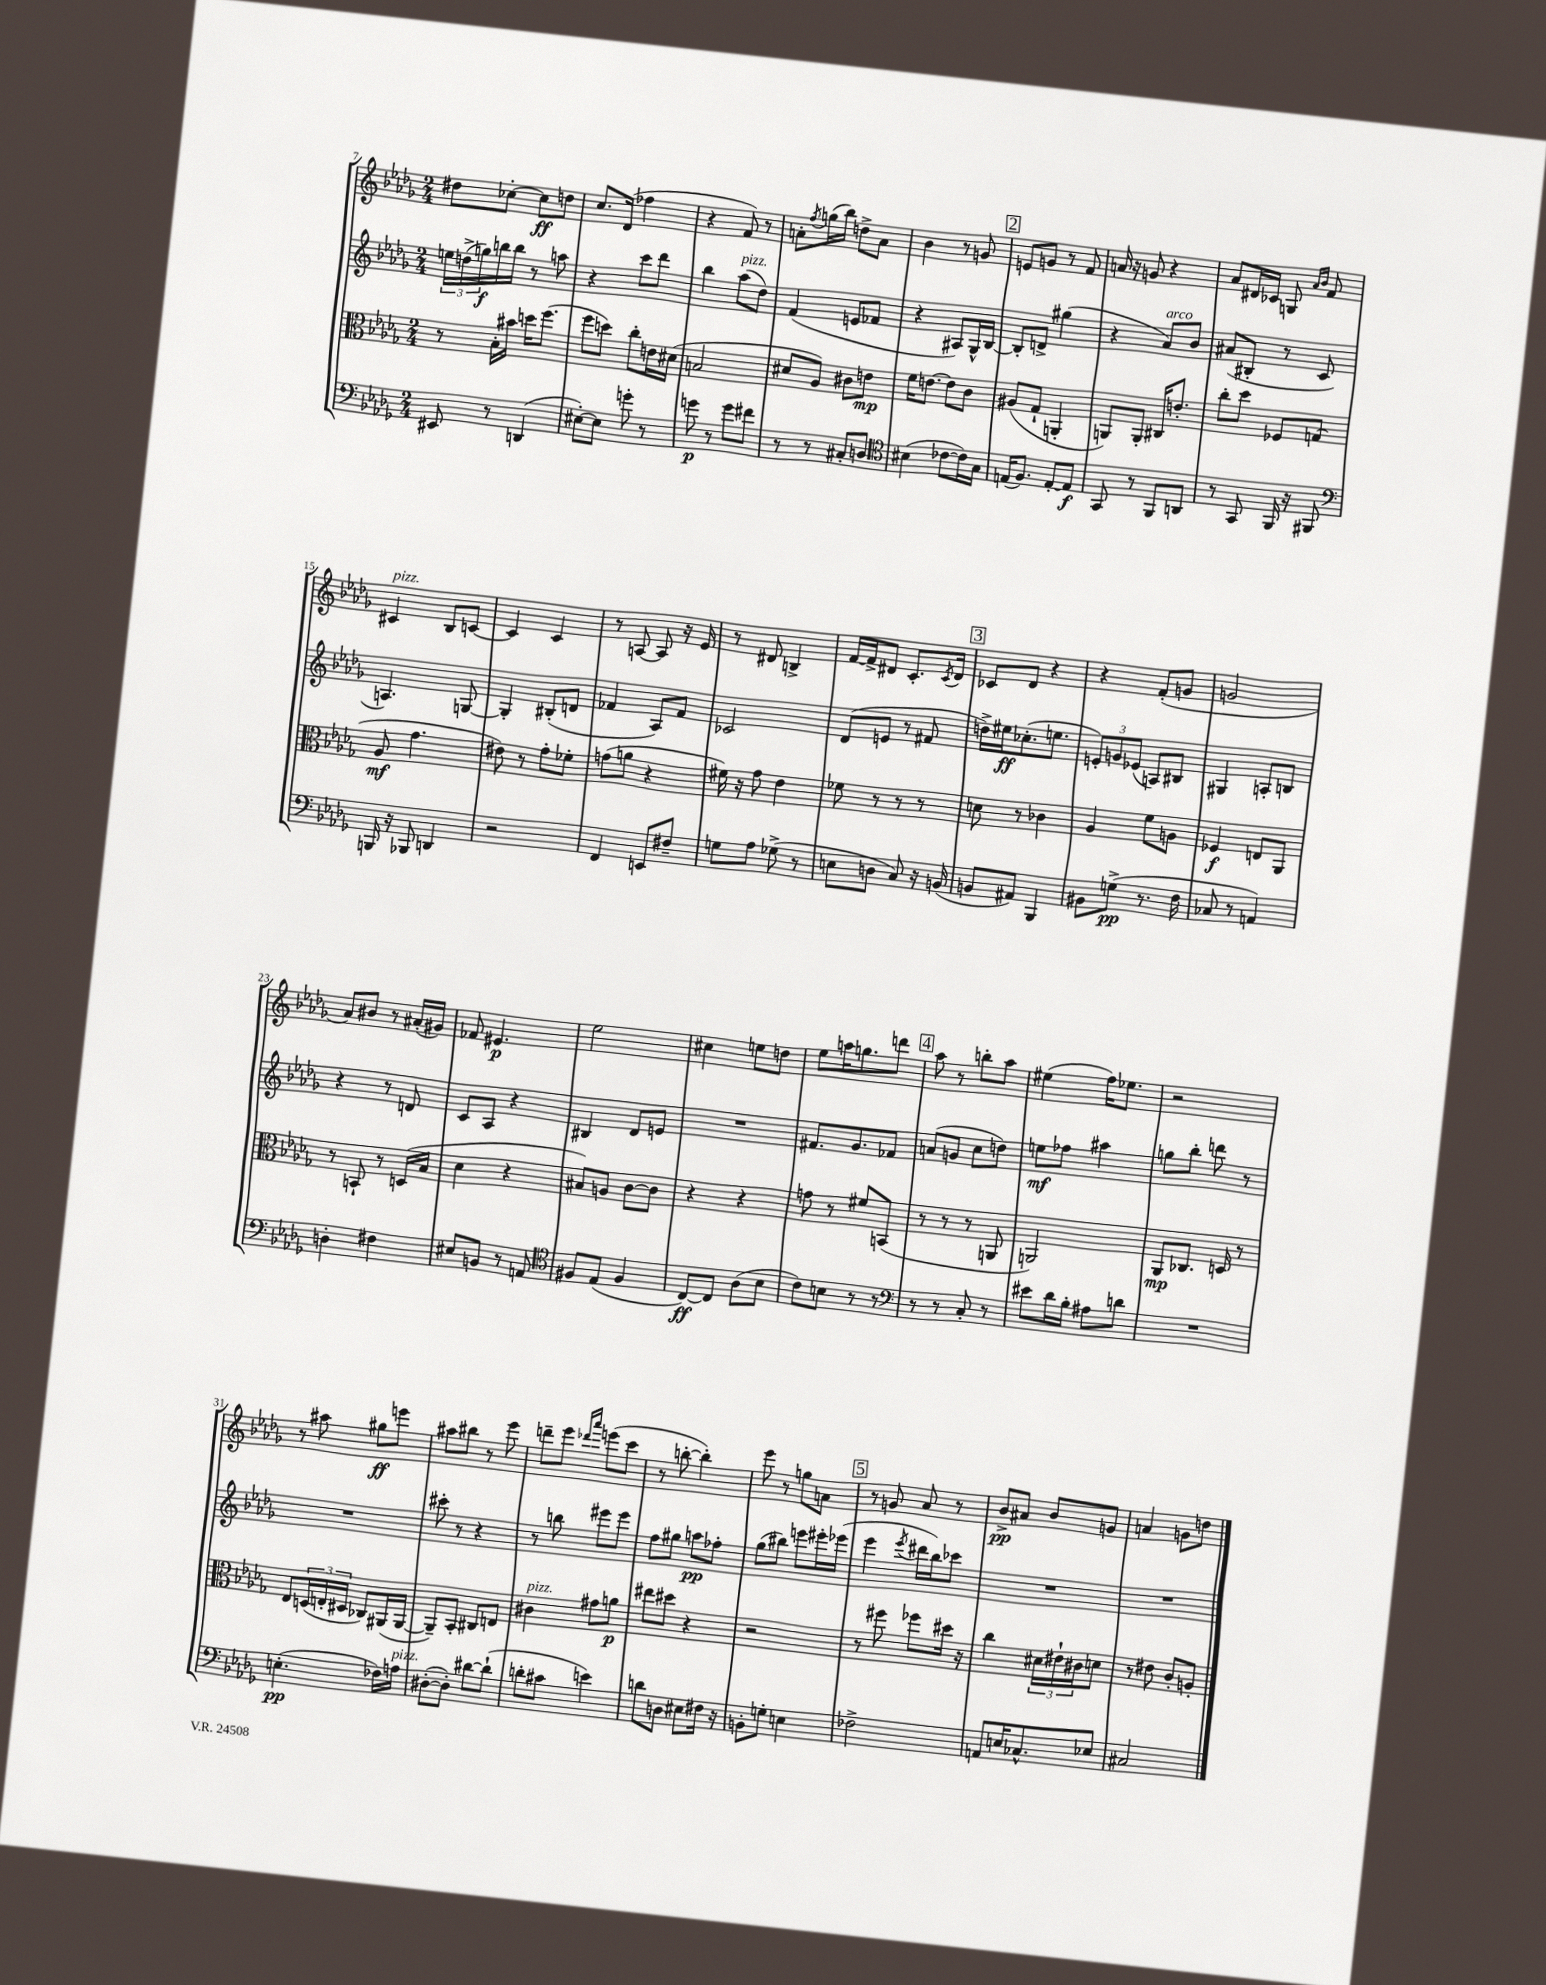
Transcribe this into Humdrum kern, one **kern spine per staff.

**kern	**dynam	**kern	**dynam	**kern	**dynam	**kern	**dynam
*part4	*part4	*part3	*part3	*part2	*part2	*part1	*part1
*staff4	*staff4	*staff3	*staff3	*staff2	*staff2	*staff1	*staff1
*clefF4	*	*clefC3	*	*clefG2	*	*clefG2	*
*k[b-e-a-d-g-]	*	*k[b-e-a-d-g-]	*	*k[b-e-a-d-g-]	*	*k[b-e-a-d-g-]	*
*M2/4	*	*M2/4	*	*M2/4	*	*M2/4	*
=7	=7	=7	=7	=7	=7	=7	=7
8EE#X/	.	8r	.	24een\LL	.	8dd#X\L	.
.	.	.	.	(24ddn^\	.	.	.
.	.	.	.	24ggn\)	f	.	.
8r	.	16B-'\LL	.	16bbn\	.	[8cc-X'\J	.
.	.	16b#X\JJ	.	16bb\JJ	.	.	.
(4DDn/	.	16ddn\KL	.	8r	.	8cc-\L]	ff
.	.	(8.ff\J	.	.	.	.	.
.	.	.	.	8aan\	.	8ddn\J	.
=8	=8	=8	=8	=8	=8	=8	=8
[8E#X'\L)	.	8ff\L	.	4r	.	8.cc/L	.
8E#\J]	.	8ddn\J)	.	.	.	.	.
.	.	.	.	.	.	(16d-/Jk	.
8gn'\	.	8cc'\L	.	8ccc\L	.	4ff-X\	.
8r	.	16en\L	.	8ddd-\J	.	.	.
.	.	(16d#X\JJ	.	.	.	.	.
=9	=9	=9	=9	=9	=9	=9	=9
8gn\	p	2Bn/	.	4bb-\	.	4r	.
8r	.	.	.	.	.	.	.
!	!	!	!	!LO:TX:a:i:t=pizz.	!	!	!
8g\L	.	.	.	(8aa-\L	.	8f/)	.
8f#X\J	.	.	.	8dd-\J)	.	8r	.
=10	=10	=10	=10	=10	=10	=10	=10
8r	.	8d#X/L	.	(4f/	.	8an'\L	.
.	.	.	.	.	.	8qff/	.
8r	.	8A-/J)	.	.	.	(16ggn\L	.
.	.	.	.	.	.	16bb-\JJ)	.
8C#X'/L	.	8c#X\L	.	8en/L	.	8ddn^\L	.
8Dn/J	.	8en\J	mp	8f-X/J	.	8a\J	.
=11	=11	=11	=11	=11	=11	=11	=11
*clefC4	*	*	*	*	*	*	*
(4B#X\	.	16f\KL	.	4r	.	4b-\	.
.	.	[8.en\J	.	.	.	.	.
[8c-X\L	.	8e\L]	.	8A#X/L)	.	8r	.
16c-\L])	.	8c\J	.	16G-^^/L	.	8gn/	.
16G-\JJ	.	.	.	[16B-/JJ	.	.	.
!!LO:REH:place=s1:t=2
=12	=12	=12	=12	=12	=12	=12	=12
(16En/KL	.	(8A#X/L	.	8B-'/L]	.	8en/L	.
8.F/J)	.	.	.	.	.	.	.
.	.	8G-`/J	.	8dn^/J	.	8gn/J	.
[8E'/L	.	4AAn'/	.	(4gg#X\	.	8r	.
8E/J]	f	.	.	.	.	8f/	.
=13	=13	=13	=13	=13	=13	=13	=13
8GG-/	.	8AAn/L)	.	4r	.	16an/	.
.	.	.	.	.	.	16r	.
8r	.	8AA'/J	.	.	.	8gn/	.
!	!	!	!	!LO:TX:a:i:t=arco	!	!	!
8FF/L	.	16C#X/KL	.	8a-/L)	.	4r	.
.	.	8.en'/J	.	.	.	.	.
8AAn/J	.	.	.	8b-/J	.	.	.
=14	=14	=14	=14	=14	=14	=14	=14
8r	.	8cc'\L	.	(8a#X/L	.	8a-/L	.
8GG-/	.	8dd-\J	.	8B#X'/J	.	16d#X/L	.
.	.	.	.	.	.	16c-X/JJ	.
16FF/	.	8F-X/L	.	8r	.	8Gn/	.
16r	.	.	.	.	.	.	.
.	.	.	.	.	.	16qqa-/LL	.
.	.	.	.	.	.	16qqb-/JJ	.
8FF#X/	.	(8Gn/J	.	8c/	.	8f/	.
!!LO:LB:g=z
=15	=15	=15	=15	=15	=15	=15	=15
*clefF4	*	*	*	*	*	*	*
!	!	!	!	!	!	!LO:TX:a:i:t=pizz.	!
16BBBn/	.	8A-/	mf	4.An/)	.	4c#X/	.
16r	.	.	.	.	.	.	.
8BBB-X/	.	4.g-\	.	.	.	.	.
4DDn/	.	.	.	.	.	8B-/L	.
.	.	.	.	[8Gn/	.	[8cn/J	.
=16	=16	=16	=16	=16	=16	=16	=16
2r	.	8e#X\)	.	4G'/]	.	4c/]	.
.	.	8r	.	.	.	.	.
.	.	8g-'\L	.	(8B#X'/L	.	4c/	.
.	.	8f-X'\J	.	8dn/J	.	.	.
=17	=17	=17	=17	=17	=17	=17	=17
4FF/	.	(8gn\L	.	4f-X/	.	8r	.
.	.	8an\J	.	.	.	[8An/	.
8EEn/L	.	4r	.	8A-/L)	.	8A/]	.
8F#X~/J	.	.	.	8f-/J	.	16r	.
.	.	.	.	.	.	16e-/	.
=18	=18	=18	=18	=18	=18	=18	=18
8Gn\L	.	16f#X\)	.	2c-X/	.	8r	.
.	.	16r	.	.	.	.	.
8A-\J	.	8g-\	.	.	.	8d#X/	.
(8G-X^\	.	4e-\	.	.	.	4Bn^/	.
8r	.	.	.	.	.	.	.
=19	=19	=19	=19	=19	=19	=19	=19
8En\L	.	8f-X\	.	(8d-/L	.	[16f/LL	.
.	.	.	.	.	.	16f^/J]	.
8Dn\J	.	8r	.	8en/J	.	8d#X/J	.
8C/)	.	8r	.	8r	.	8.c'/L	.
16r	.	8r	.	8f#X/	.	.	.
.	.	.	.	.	.	8qc/	.
(16BBn/	.	.	.	.	.	16d#/Jk	.
!!LO:REH:place=s1:t=3
=20	=20	=20	=20	=20	=20	=20	=20
8BBn/L	.	8dn\	.	16ddn^\LL)	.	8c-X/L	.
.	.	.	.	16ee#X\J	ff	.	.
8AA#X/J)	.	8r	.	(8.cc-X'\	.	8d-/J	.
4BBB-/	.	4c-X\	.	.	.	4r	.
.	.	.	.	8.een\J	.	.	.
=21	=21	=21	=21	=21	=21	=21	=21
8BB#X\L	.	4A-/	.	12en'/L)	.	4r	.
.	.	.	.	12gn/	.	.	.
(8Gn^\J	pp	.	.	.	.	.	.
.	.	.	.	(12e-X/J	.	.	.
8.r	.	8f\L	.	8An/L)	.	(8f'/L	.
.	.	8An\J	.	8B#X/J	.	8gn/J	.
16F\	.	.	.	.	.	.	.
=22	=22	=22	=22	=22	=22	=22	=22
8C-X/	.	4F-X/	f	4G#X/	.	2gn/	.
8r	.	.	.	.	.	.	.
4AAn/)	.	8En/L	.	8An'/L	.	.	.
.	.	8AA-/J	.	8Bn/J	.	.	.
!!LO:LB:g=z
=23	=23	=23	=23	=23	=23	=23	=23
4Dn'\	.	8r	.	4r	.	8a-/L)	.
.	.	8BBn`/	.	.	.	8b#X/J	.
4F#X\	.	8r	.	8r	.	8r	.
.	.	(16Dn/LL	.	8dn/	.	(16a#X'/LL	.
.	.	16B-/JJ	.	.	.	16g#X/JJ)	.
=24	=24	=24	=24	=24	=24	=24	=24
8E#X/L	.	4d-\	.	8c/L	.	8f-X/	.
8BBn/J	.	.	.	8A-/J	.	4.e#X/	p
8r	.	4r	.	4r	.	.	.
8AAn/	.	.	.	.	.	.	.
=25	=25	=25	=25	=25	=25	=25	=25
*clefC4	*	*	*	*	*	*	*
8F#X/L	.	8B#X/L)	.	4B#X/	.	2ee-\	.
(8E-/J	.	8An/J	.	.	.	.	.
4F#/	.	[8c\L	.	8d-/L	.	.	.
.	.	8c\J]	.	8en/J	.	.	.
=26	=26	=26	=26	=26	=26	=26	=26
[8C/L)	ff	4r	.	2r	.	4cc#X\	.
8C/J]	.	.	.	.	.	.	.
(8A-\L	.	4r	.	.	.	8een\L	.
8B-\J	.	.	.	.	.	8ddn\J	.
=27	=27	=27	=27	=27	=27	=27	=27
8c\L)	.	8gn\	.	8.f#X/L	.	8ee-\L	.
8Bn\J	.	8r	.	.	.	16aan\K	.
.	.	.	.	8.g-/	.	8.ggn\	.
8r	.	8f#X/L	.	.	.	.	.
8r	.	(8BBn/J	.	8f-X/J	.	8dddn\J	.
!!LO:REH:place=s1:t=4
=28	=28	=28	=28	=28	=28	=28	=28
*clefF4	*	*	*	*	*	*	*
8r	.	8r	.	(8an/L	.	8aa-\	.
8r	.	8r	.	8gn/J	.	8r	.
8C'/	.	8r	.	8cc\L	.	8bbn'\L	.
8r	.	8AAn/	.	8ddn\J)	.	8aa-\J	.
=29	=29	=29	=29	=29	=29	=29	=29
8e#X\L	.	2AAn/)	.	8een\L	mf	(4ee#X\	.
16d-\L	.	.	.	8ff-X\J	.	.	.
16B-'\JJ	.	.	.	.	.	.	.
8A#X\L	.	.	.	4aa#X\	.	16ff\KL)	.
.	.	.	.	.	.	8.ee-X\J	.
8dn\J	.	.	.	.	.	.	.
=30	=30	=30	=30	=30	=30	=30	=30
2r	.	8AA-/L	mp	8ggn\L	.	2r	.
.	.	8.C-X/J	.	8bb-'\J	.	.	.
.	.	.	.	8dddn\	.	.	.
.	.	16Dn/	.	.	.	.	.
.	.	8r	.	8r	.	.	.
!!LO:LB:g=z
=31	=31	=31	=31	=31	=31	=31	=31
(4.En'\	pp	8E-/L	.	2r	.	8r	.
.	.	(24Dn/L	.	.	.	8aa#X\	.
.	.	24En'/	.	.	.	.	.
.	.	24D#X/JJ	.	.	.	.	.
.	.	8C-X/L)	.	.	.	8gg#X\L	ff
16F-X\LL)	.	(16AA#X/L	.	.	.	8eeen\J	.
!LO:TX:a:i:t=pizz.	!	!	!	!	!	!	!
16An\JJ	.	[16AA#/JJ	.	.	.	.	.
=32	=32	=32	=32	=32	=32	=32	=32
([8D#X'\L	.	8AA#~/L])	.	8ccc#X'\	.	8aa#X\L	.
8D#'\J])	.	8BB-'/J	.	8r	.	8bb#X\J	.
[8d#X\L	.	8C#X/L	.	4r	.	8r	.
(8d#`\J]	.	8En/J	.	.	.	8eee-\	.
=33	=33	=33	=33	=33	=33	=33	=33
!	!	!LO:TX:a:i:t=pizz.	!	!	!	!	!
8dn'\L	.	4c#X\	.	8r	.	8dddn~\L	.
8c#X\J	.	.	.	8bbn\	.	8eee-\J	.
.	.	.	.	.	.	16qqddd-X/LL	.
.	.	.	.	.	.	16qqaaa-/JJ	.
4en\)	.	8g#X\L	.	8eee#X\L	.	(8eeen\L	.
.	.	8an\J	p	8eee#\J	.	8ccc\J	.
=34	=34	=34	=34	=34	=34	=34	=34
8dn\L	.	8ee#X\L	.	8ff\L	.	8r	.
8Dn\J	.	8dd#X\J	.	8gg#X\J	.	[8bbn'\	.
8E#X\L	.	4r	.	8aan\L	pp	4bb'\])	.
16F#X\Jk	.	.	.	8ff-X'\J	.	.	.
16r	.	.	.	.	.	.	.
=35	=35	=35	=35	=35	=35	=35	=35
8BBn'\L	.	2r	.	(8gg-\L	.	8eee-\	.
8Gn'\J	.	.	.	8bb#X\J)	.	8r	.
4En\	.	.	.	8eeen\L	.	8ggn\L	.
.	.	.	.	16eee#X'\L	.	8an\J	.
.	.	.	.	(16eee-X\JJ	.	.	.
!!LO:REH:place=s1:t=5
=36	=36	=36	=36	=36	=36	=36	=36
2F-X^\	.	8r	.	4eee-\	.	8r	.
.	.	8ff#X\	.	.	.	8gn/	.
.	.	.	.	8qeee-/	.	.	.
.	.	8ff-X\L	.	16ddd#X\LL	.	8a-/	.
.	.	.	.	16bb-\J)	.	.	.
.	.	16dd#X\Jk	.	8ccc-X\J	.	8r	.
.	.	16r	.	.	.	.	.
=37	=37	=37	=37	=37	=37	=37	=37
8AAn/L	.	4cc\	.	2r	.	8b-^/L	pp
16En/K	.	.	.	.	.	8a#X/J	.
8.C-X^^/	.	.	.	.	.	.	.
.	.	24d#X\LL	.	.	.	8b-/L	.
.	.	24e#X`\	.	.	.	.	.
.	.	24c#X\J	.	.	.	.	.
8E-X/J	.	8dn\J	.	.	.	8gn/J	.
=38	=38	=38	=38	=38	=38	=38	=38
2C#X/	.	8r	.	2r	.	4an/	.
.	.	8e#X\	.	.	.	.	.
.	.	8c'/L	.	.	.	8gn\L	.
.	.	8An'/J	.	.	.	8ddn\J	.
==	==	==	==	==	==	==	==
*-	*-	*-	*-	*-	*-	*-	*-
